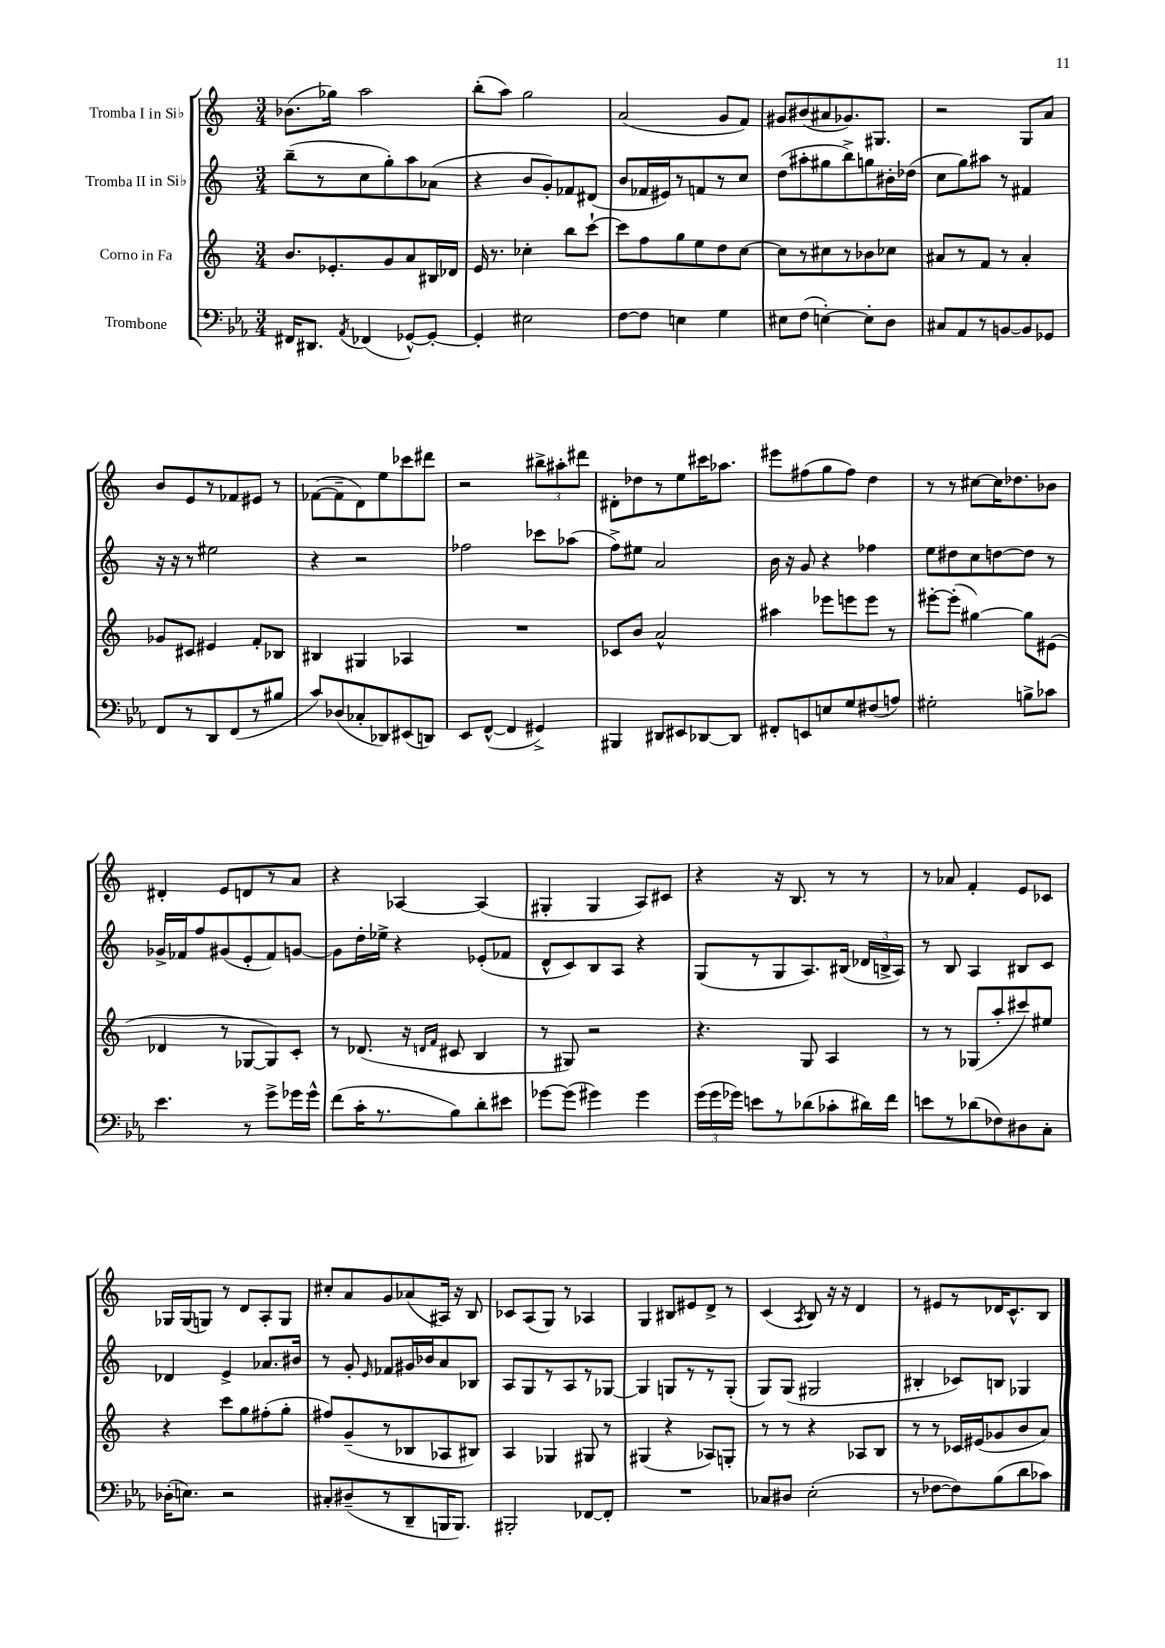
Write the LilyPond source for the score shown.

<<
\new StaffGroup <<
\new Staff = "s0" \with { instrumentName = "Tromba I in Sib" } {
    \clef treble \key c \major \numericTimeSignature \time 3/4
    \autoBeamOff bes'8.[( ges''16]) a''2 |
    b''8[-.( a''8]) g''2 |
    a'2( g'8[ f'8]) |
    gis'8[ bis'8( ais'8 ges'8.) gis8.] |
    r2 g8[ a'8] |
    b'8[ e'8 r8 fes'8 eis'8] r8 |
    fes'8[~( fes'8-- d'8) e''8 ces'''8 dis'''8] |
    r2 \tuplet 3/2 { bis''8[-> ais''8-. dis'''8] } |
    dis'8[-. des''8 r8 e''8 cis'''16 aes''8.] |
    eis'''8[ fis''8( g''8 fis''8]) d''4 |
    r8 r8 cis''8[~ cis''16 des''8. bes'8] |
    dis'4-. e'8[ d'8 r8 a'8] |
    r4 aes4~ aes4( |
    gis4-. gis4 a8[) cis'8] |
    r4 r16 b8. r8 r8 |
    r8 aes'8 f'4-. e'8[ ces'8] |
    ges16[ ges16( g8]) r8 d'8[ a8-. g8] |
    cis''8[-. a'8 g'8 aes'8( ais16]) r16 b8 |
    ces'8[ a8( g8]) r8 aes4 |
    g4 bis8[ eis'8 d'8]-> r8 |
    c'4( \acciaccatura { a8 } b8) r16 r16 d'4 |
    r8 eis'8[ r8 des'16 c'8.-^ b8] \bar "|." |
}
\new Staff = "s1" \with { instrumentName = "Tromba II in Sib" } {
    \clef treble \key c \major \numericTimeSignature \time 3/4
    \autoBeamOff b''8[--( r8 c''8 g''8-.) a''8 aes'8]( |
    r4 b'8[ g'8-.) fes'8 dis'8]( |
    b'8[ fes'16 eis'16) r8 f'8 r8 c''8] |
    d''8[( ais''8-. gis''8 b''8->) g''8 bis'16-. des''16]( |
    c''8[ g''8) ais''8] r8 fis'4 |
    r16 r16 r8 eis''2 |
    r4 r2 |
    fes''2 ces'''8[ aes''8]( |
    f''8[->) eis''8] a'2 |
    b'16 r16 g'8 r4 fes''4 |
    e''8[ dis''8 c''8 d''8~ d''8] r8 |
    ges'16[-> fes'16 f''8 gis'8( e'8-. fes'8) g'8]~ |
    g'8[ d''16-. ees''16]-> r4 ees'8[-.( fes'8] |
    d'8[-^ c'8) b8 a8] r4 |
    g8[( r8 g8 a8.) bis16]( \tuplet 3/2 { des'16[ b16-> a16]) } |
    r8 b8 a4 bis8[ c'8] |
    des'4 e'4-> aes'8.[ bis'16] |
    r8 g'8-. \grace { e'16 } fes'8[ gis'16 bes'16 a'8 bes8] |
    a8[ g8 r8 a8 r8 ges8]~ |
    ges4 g8[ r8 r8 g8]-.( |
    g8[) g8]( gis2 |
    bis4-. ces'8[) b8] ges4 \bar "|." |
}
\new Staff = "s2" \with { instrumentName = "Corno in Fa" } {
    \clef treble \key c \major \numericTimeSignature \time 3/4
    \autoBeamOff b'8.[ ees'8.-. g'8 a'8 bis16 des'16] |
    e'16 r8. ces''4-. b''8[ c'''8]~-! |
    c'''8[ f''8 g''8 e''8 d''8 c''8]~ |
    c''8[ r8 cis''8 r8 bes'8 ces''8] |
    ais'8[ r8 f'8] r8 ais'4-. |
    ges'8[ cis'8] eis'4 f'8[-. bes8] |
    bis4 gis4 aes4 |
    R2. |
    ces'8[ b'8] a'2-^ |
    ais''4 ees'''8[ e'''8 e'''8] r8 |
    eis'''8[~-. eis'''8]-.( gis''4~) gis''8[ eis'8]( |
    des'4 r8 ges8[~ ges8) c'8]-. |
    r8 des'8.( r16 \grace { d'16[ f'16] } cis'8 b4 |
    r8 gis8) r2 |
    r4. g8 a4 |
    r8 r8 ges8[( a''8-. cis'''8) eis''8] |
    r4 c'''8[ g''8 fis''8-.( g''8]-. |
    fis''8[) g'8--( r8 bes8 aes8 bis8]) |
    a4 ges4 gis8 r8 |
    gis4( r4 aes8[) g8]-. |
    r8 r8 r4 aes8[ b8] |
    r8 r8 ces'16[ eis'16( ges'8 b'8 a'8]) \bar "|." |
}
\new Staff = "s3" \with { instrumentName = "Trombone" } {
    \clef bass \key ees \major \numericTimeSignature \time 3/4
    \autoBeamOff fis,16[ dis,8.] \acciaccatura { aes,8 } fes,4( ges,8[~-^) ges,8]~-. |
    ges,4-. eis2 |
    f8[~ f8] e4 g4 |
    eis8[ f8]( e4~-.) e8[-. d8] |
    cis8[ aes,8 r8 b,8~ b,8 ges,8] |
    f,8[ r8 d,8 f,8( r8 bis8] |
    c'8[) des8( ces8-. des,8) eis,8( d,8]) |
    ees,8[ f,8]~-^( f,4 gis,4->) |
    bis,,4 dis,8[ eis,8 des,8~ des,8] |
    fis,8[-. e,8 e8 g8 fis8( a8]) |
    gis2-. b8[-> ces'8] |
    ees'4. r8 g'8[-> ges'16 ges'16]-^ |
    f'8[( c'16-. r8. bes8) d'8-. eis'8] |
    ges'8[~ ges'8]( gis'4) gis'4 |
    \tuplet 3/2 { g'16[( g'16 ges'16]) } e'8[ r8 des'8( ces'8-. dis'16) f'16] |
    e'8[ r8 des'8( fes8) dis8 c8]-. |
    des16[-.( e8.]) r2 |
    cis8[-. dis8--( r8 d,8-- b,,16 b,,8.]) |
    bis,,2-. fes,8[~ fes,8]-. |
    R2. |
    ces8[ dis8] ees2-.( |
    r8 fes8[~ fes8) bes8( d'8 ces'8]) \bar "|." |
}
>>
>>
\layout { \context { \Score \remove "Bar_number_engraver" } }
